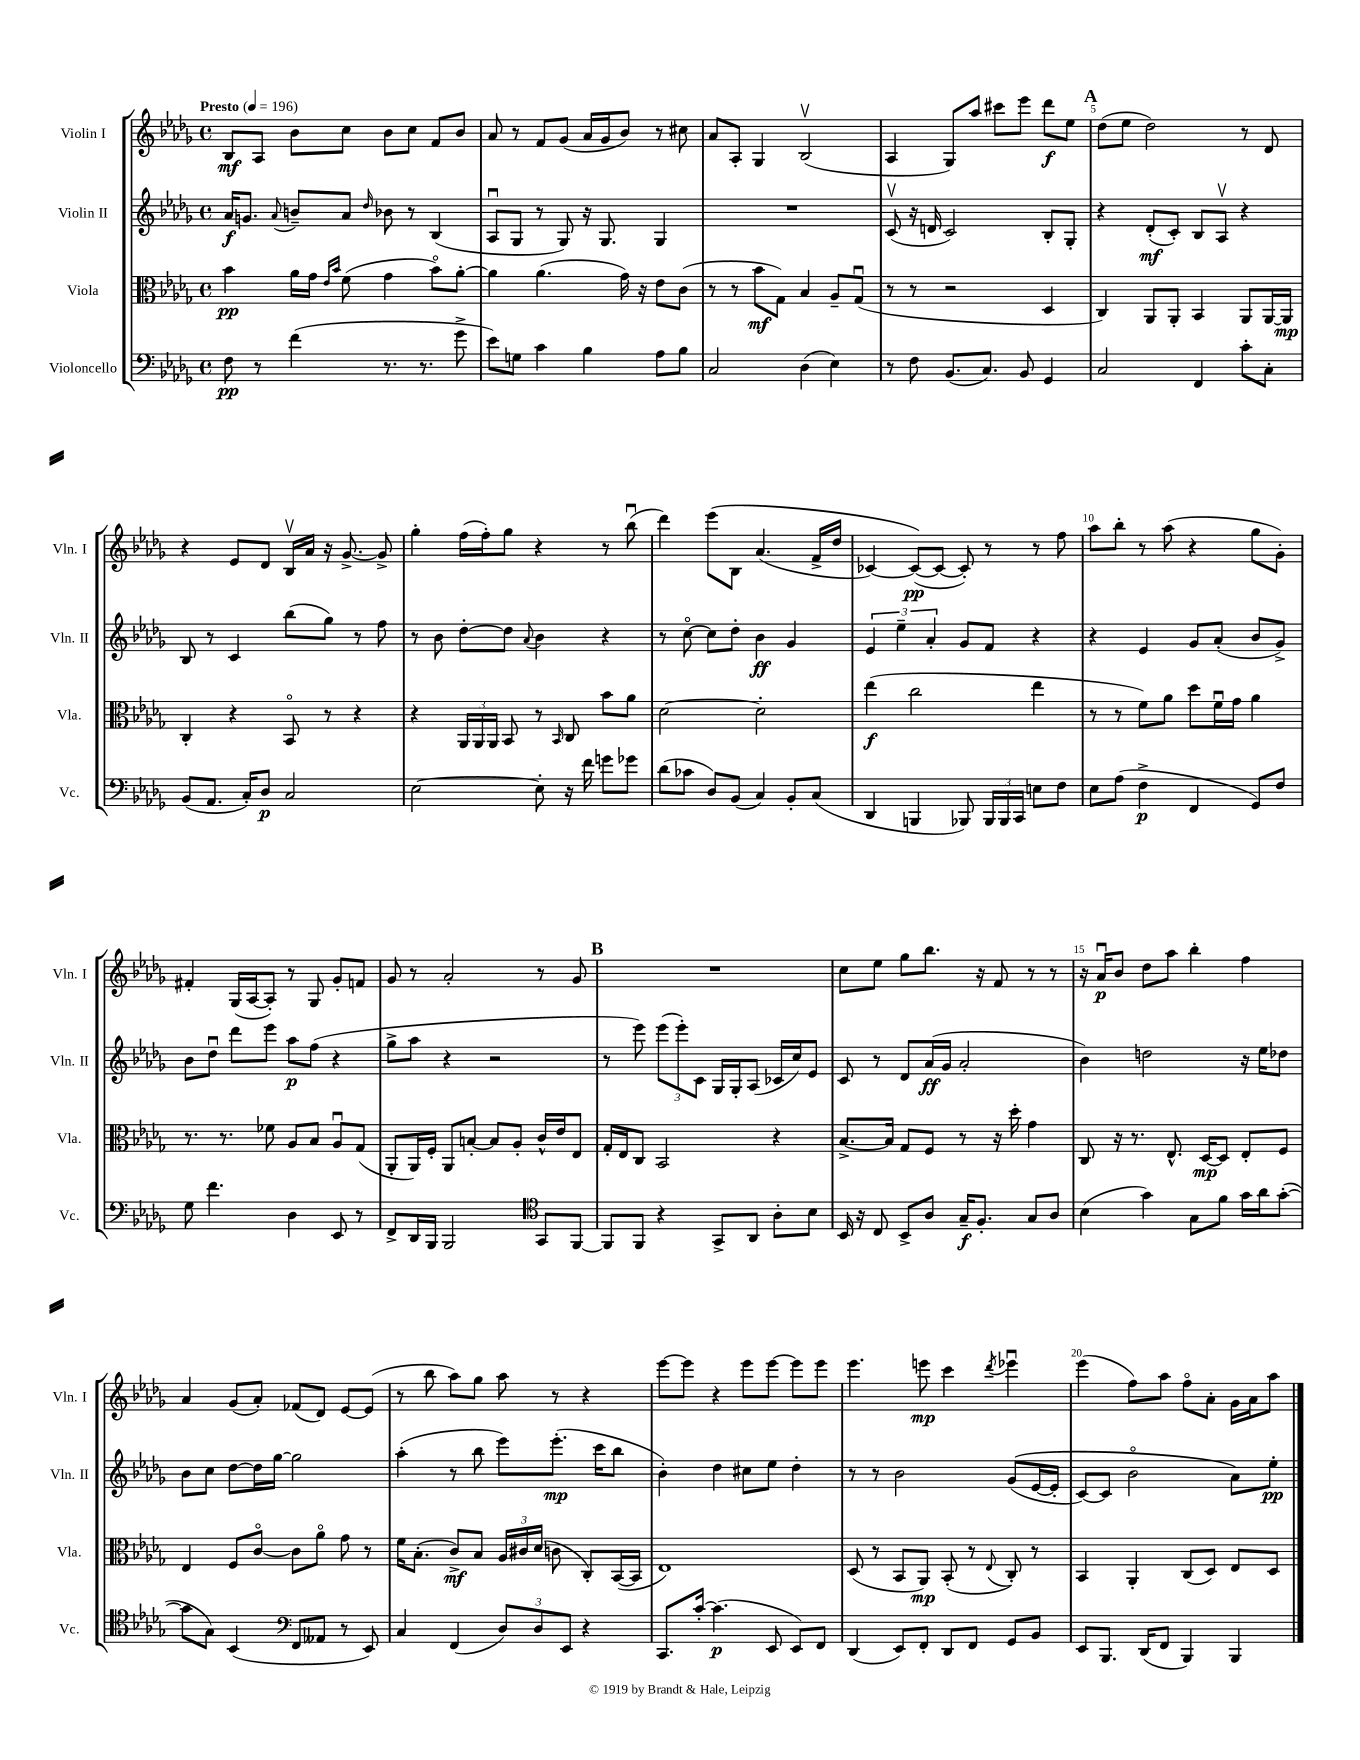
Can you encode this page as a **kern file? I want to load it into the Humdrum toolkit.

**kern	**kern	**kern	**kern
*staff4	*staff3	*staff2	*staff1
*clefF4	*clefC3	*clefG2	*clefG2
*k[b-e-a-d-g-]	*k[b-e-a-d-g-]	*k[b-e-a-d-g-]	*k[b-e-a-d-g-]
*M4/4	*M4/4	*M4/4	*M4/4
*met(c)	*met(c)	*met(c)	*met(c)
*MM196	*MM196	*MM196	*MM196
8F\	4b-\	16a-/LK	8B-/L
.	.	8.g/J	.
8r	.	.	8A-/J
.	.	8qqa-/	.
(4f\	16a-\LL	8b~/L	8b-\L
.	16g-\JJ	.	.
.	16qqe-/LL	.	.
.	16qqb-/JJ	.	.
.	(8f\	8a-/J	8cc\J
.	.	16qqdd-/	.
8.r	4g-\	8b-\	8b-\L
.	.	8r	8cc\J
8.r	.	.	.
.	8b-o\L)	(4B-/	8f/L
8g-^\	[8a-'\J	.	8b-/J
=	=	=	=
8e-\L)	4a-\]	8A-u/L	8a-/
8G\J	.	8G-/J	8r
4c\	(4.a-\	8r	8f/L
.	.	8G-/)	(8g-/J
4B-\	.	16r	16a-/LL
.	.	8.G-/	16g-/J
.	16g-\)	.	8b-/J)
.	16r	.	.
8A-\L	8e-\L	4G-/	8r
8B-\J	(8c\J	.	8cc#\
=	=	=	=
2C/	8r	1r	8a-/L
.	8r	.	8A-'/J
.	8b-\L	.	4G-/
.	8G-\J)	.	.
(4D-\	4B-/	.	(2B-v/
4E-\)	8A-~/L	.	.
.	(8G-u/J	.	.
=	=	=	=
8r	8r	(8cv/	4A-/
8F\	8r	16r	.
.	.	16d/	.
(8.BB-/L	2r	2c/)	8G-/L)
.	.	.	8aa-/J
8.C/J)	.	.	.
.	.	.	8ccc#\L
8BB-/	.	.	8eee-\J
4GG-/	4D-/	8B-'/L	8ddd-\L
.	.	8G-'/J	8ee-\J
=	=	=	=
2C/	4C/)	4r	(8dd-\L
.	.	.	8ee-\J
.	8AA-/L	(8d-'/L	2dd-\)
.	8AA-'/J	8c'/J)	.
4FF/	4BB-/	8B-/L	.
.	.	8A-v/J	.
8c'\L	8AA-/L	4r	8r
8C'\J	[16AA-/L	.	8d-/
.	16AA-/]JJ	.	.
=	=	=	=
(8BB-/L	4C'/	8B-/	4r
8.AA-/J	.	8r	.
.	4r	4c/	8e-/L
16C'/LK)	.	.	.
8D-/J	.	.	8d-/J
2C/	8BB-o/	(8bb-\L	16B-v/LL
.	.	.	16a-/JJ
.	8r	8gg-\J)	16r
.	.	.	[8.g-^/
.	4r	8r	.
.	.	8ff\	8g-^/]
=	=	=	=
[2E-\	4r	8r	4gg-'\
.	.	8b-\	.
.	24AA-/LL	[8dd-'\L	(16ff\LL
.	24AA-/	.	.
.	.	.	16ff'\J)
.	24AA-/JJ	.	.
.	8BB-/	8dd-\]J	8gg-\J
.	.	8qqa-/	.
8E-'\]	8r	4b-\	4r
.	16qqBB-/	.	.
16r	8C/	.	.
16f\	.	.	.
8g\L	8b-\L	4r	8r
8g-\J	8a-\J	.	(8bb-u\
=	=	=	=
(8d-\L	[2d-\	8r	4ddd-\)
8c-\J	.	[8cco\	.
8D-/L)	.	8cc\]L	&(8eee-\L
(8BB-/J	.	8dd-'\J	8B-\J
4C/)	2d-'\]	4b-\	(4.a-/
8BB-'/L	.	4g-/	.
(8C/J	.	.	16f^/LL
.	.	.	16dd-/JJ
=	=	=	=
4DD-/	(4ee-\	6e-/	[4c-/)
.	.	6ee-~\	.
4BBB/	2cc\	.	(8c-/_L&)
.	.	6a-'/	.
.	.	.	8c-/_J
8BBB-/)	.	8g-/L	8c-'/])
24BBB-/LL	.	8f/J	8r
24BBB-/	.	.	.
24CC/JJ	.	.	.
8E\L	4ee-\	4r	8r
8F\J	.	.	8ff\
=	=	=	=
8E-\L	8r	4r	8aa-\L
(8A-\J	8r	.	8bb-'\J
4F^\	8f\L)	4e-/	8r
.	8a-\J	.	(8aa-\
4FF/	8dd-\L	8g-/L	4r
.	16fu\L	(8a-'/J	.
.	16g-\JJ	.	.
8GG-/L)	4a-\	8b-/L	8gg-\L
8F/J	.	8g-^/J)	8g-'\J)
=	=	=	=
8G-\	8.r	8b-\L	4f#'/
4.f\	.	8dd-u\J	.
.	8.r	.	.
.	.	8ddd-\L	(16G-/LL
.	.	.	[16A-/J
.	8f-\	8eee-\J	8A-'/]J)
4D-\	8A-/L	8aa-\L	8r
.	8B-/J	(8ff\J	8G-/
8EE-/	8A-u/L	4r	8g-'/L
8r	(8G-/J	.	8f/J
=	=	=	=
8FF^/L	8AA-'/L	8gg-^\L	8g-/
16DD-/L	16AA-/L)	8aa-\J	8r
16BBB-/JJ	16F'/JJ	.	.
2BBB-/	8AA-/L	4r	2a-'/
.	[8B'/J	.	.
.	8B/]L	2r	.
.	8A-'/J	.	.
*clefC4	*	*	*
8GG-/L	16c^^/LL	.	8r
.	16e-/J	.	.
[8FF/J	8E-/J	.	8g-/
=	=	=	=
8FF/]L	16G-'/LL	8r	1r
.	16E-/J	.	.
8FF/J	8C/J	8eee-\)	.
4r	2BB-/	(12eee-\L	.
.	.	12eee-'\)	.
.	.	12c\J	.
8GG-^/L	.	16G-/LL	.
.	.	16G-'/J	.
8AA-/J	.	(8A-/J	.
8A-'\L	4r	16c-/LL	.
.	.	16cc/J)	.
8B-\J	.	8e-/J	.
=	=	=	=
16BB-/	[8.B-^/L	8c/	8cc\L
16r	.	.	.
8C/	.	8r	8ee-\J
.	16B-/]Jk	.	.
8BB-^/L	8G-/L	8d-/L	8gg-\L
8A-/J	8F/J	(16a-/L	8.bb-\J
.	.	16g-/JJ	.
16G-~/LK	8r	2a-'/	.
8.F'/J	.	.	16r
.	16r	.	8f/
.	16dd-'\	.	.
8G-/L	4g-\	.	8r
8A-/J	.	.	8r
=	=	=	=
(4B-\	8C/	4b-\)	16r
.	.	.	16a-u/LK
.	16r	.	8b-/J
.	8.r	.	.
4g-\)	.	2dd\	8dd-\L
.	8.E-^^/	.	8aa-\J
8G-\L	.	.	4bb-'\
.	[16D-/LK	.	.
8f\J	8D-/]J	.	.
16g-\LL	8E-'/L	16r	4ff\
16a-\J	.	16ee-\LK	.
([8g-'\J	8F/J	8dd-\J	.
=	=	=	=
8g-\]L	4E-/	8b-\L	4a-/
8G-\J)	.	8cc\J	.
(4BB-/	8F/L	[8dd-\L	(8g-/L
.	[8co/J	16dd-\]L	8a-'/J)
.	.	[16gg-\JJ	.
*clefF4	*	*	*
8FF/L	8c\]L	2gg-\]	(8f-/L
8AA--/J	8a-o\J	.	8d-/J)
8r	8g-\	.	[8e-/L
8EE-/)	8r	.	(8e-/]J
=	=	=	=
4C/	16f\LK	(4aa-'\	8r
.	(8.B-'\J	.	.
.	.	.	8bb-\
(4FF/	8c^/L)	8r	8aa-\L)
.	8B-/J	8bb-\	8gg-\J
12D-/L)	24A-/LL	8eee-\L)	8aa-\
.	24c#/	.	.
12D-/	(24d-/JJ	.	.
.	8c\	(8.eee-'\J	8r
12EE-/J	.	.	.
4r	8C'/L)	.	4r
.	.	16ccc\LK	.
.	([16BB-/L	8bb-\J	.
.	16BB-/]JJ	.	.
=	=	=	=
8.CC/L	1E-)	4b-'\)	[8eee-\L
.	.	.	8eee-\]J
[16c'/Jk	.	.	.
(4.c\]	.	4dd-\	4r
.	.	8cc#\L	8eee-\L
8EE-/	.	8ee-\J	[8eee-\J
8EE-/L)	.	4dd-'\	8eee-\]L
8FF/J	.	.	8eee-\J
=	=	=	=
(4DD-/	(8D-/	8r	4.eee-\
.	8r	8r	.
8EE-/L)	8BB-/L	2b-\	.
8FF'/J	8AA-/J)	.	8eee\
8DD-/L	(8BB-'/	.	4ccc\
8FF/J	8r	.	.
.	8qqE-/	.	8qddd-/
8GG-/L	8C'/)	&((8g-/L	4eee-u\
8BB-/J	8r	[16e-/L	.
.	.	16e-'/]JJ	.
=	=	=	=
8EE-/L	4BB-/	[8c/L)	(4eee-\
8.BBB-/J	.	8c/]J	.
.	4AA-'/	2b-o\	8ff\L)
(16DD-/LK	.	.	.
8FF/J	.	.	8aa-\J
4BBB-/)	(8C/L	.	8ffo\L
.	8D-/J)	.	8a-'\J
4BBB-/	8E-/L	8a-\L&)	16g-\LL
.	.	.	16a-\J
.	8D-/J	8ee-'\J	8aa-\J
==	==	==	==
*-	*-	*-	*-
